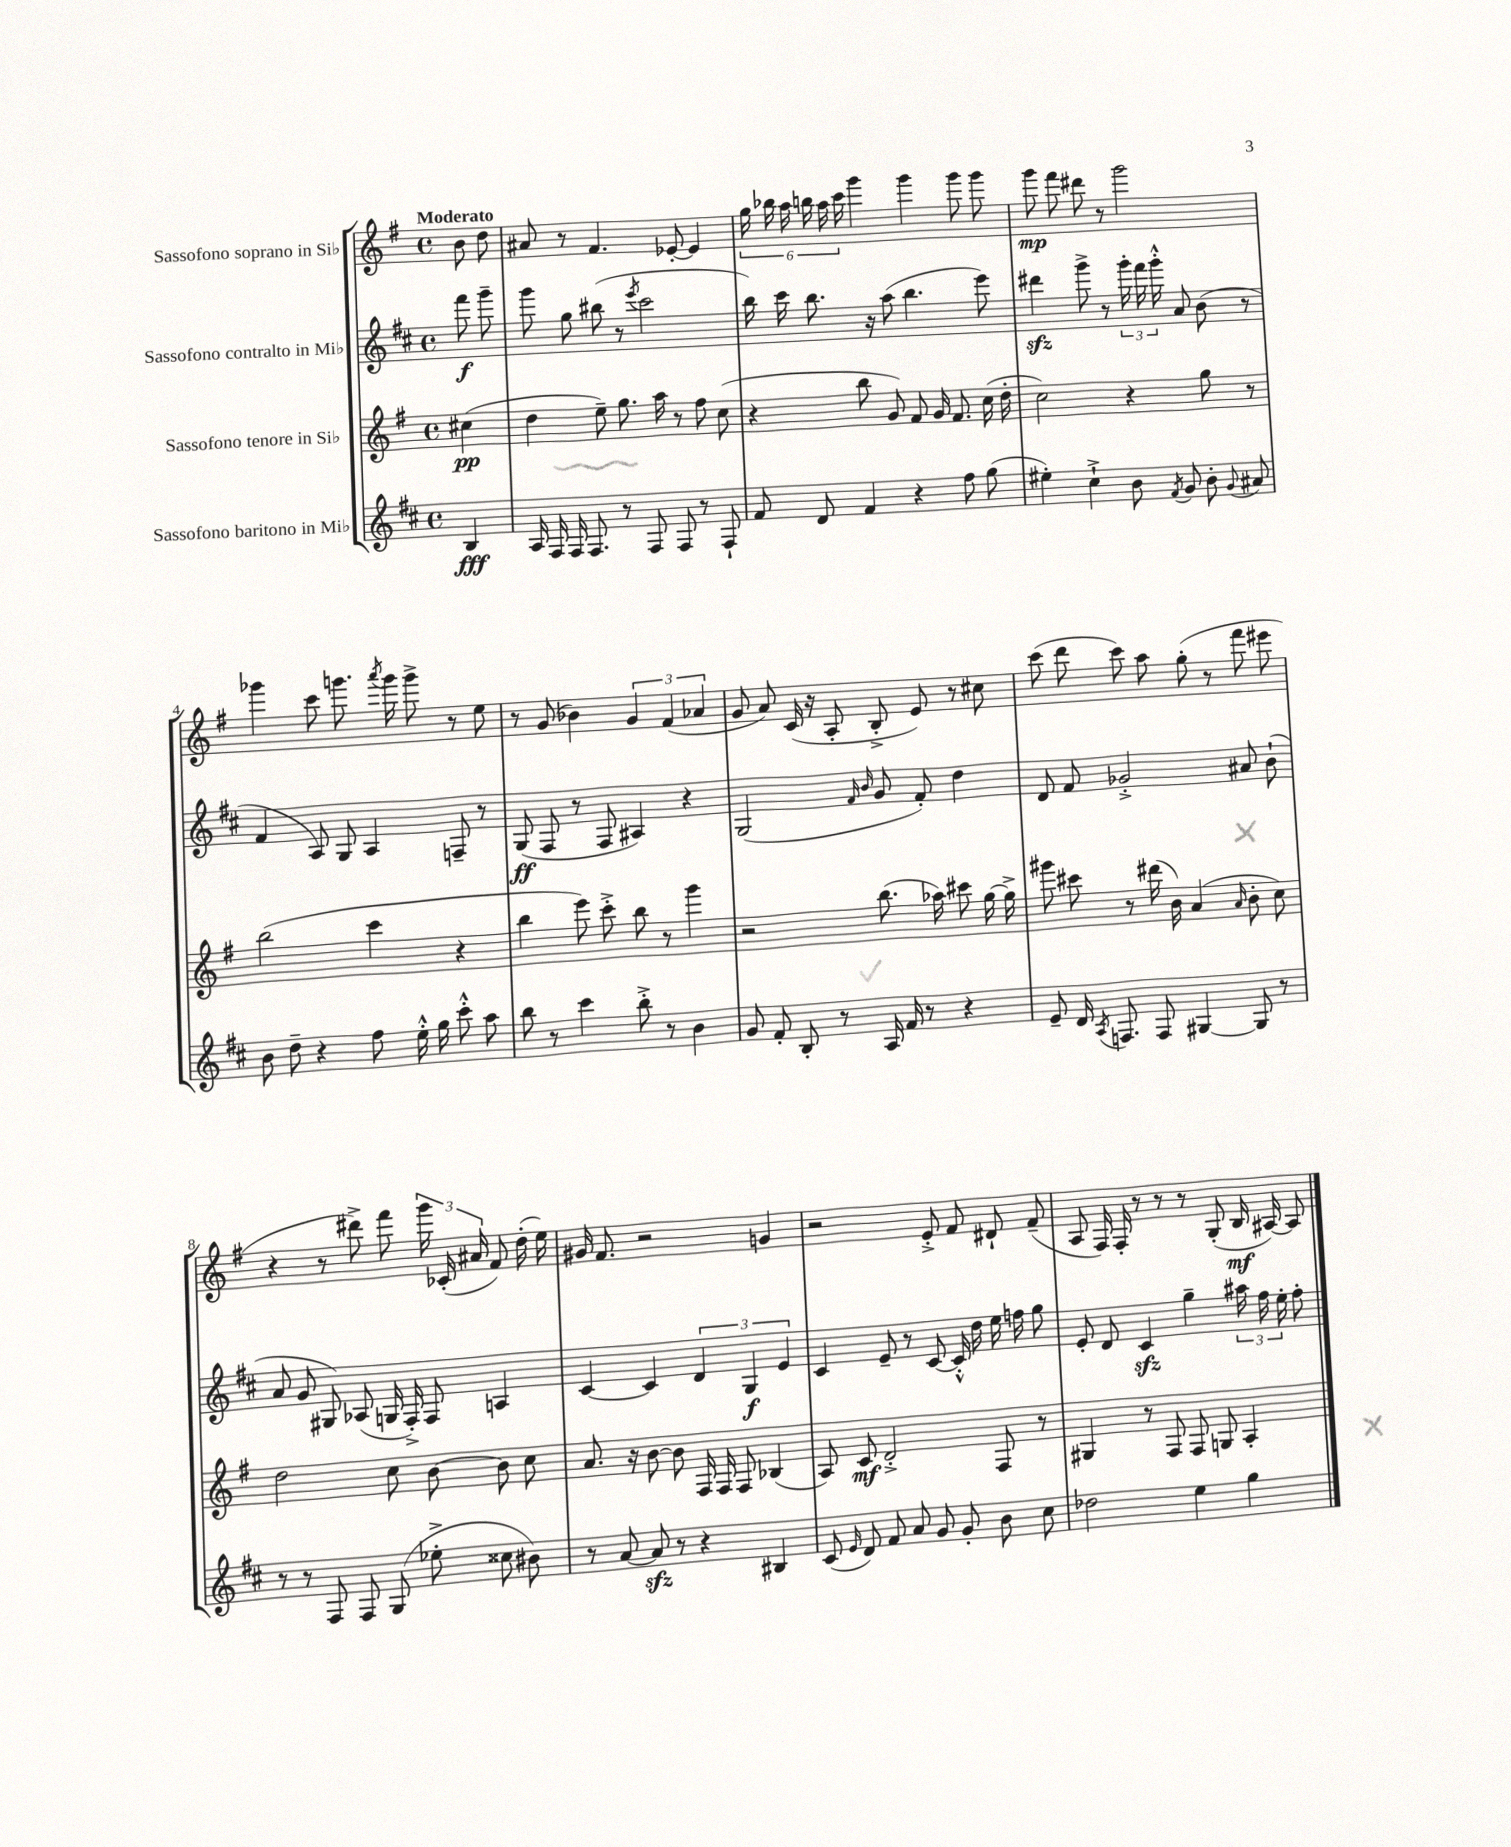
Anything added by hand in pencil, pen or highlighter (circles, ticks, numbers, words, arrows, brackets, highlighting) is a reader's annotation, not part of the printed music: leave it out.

**kern	**kern	**kern	**kern
*staff4	*staff3	*staff2	*staff1
*clefG2	*clefG2	*clefG2	*clefG2
*k[f#c#]	*k[f#]	*k[f#c#]	*k[f#]
*M4/4	*M4/4	*M4/4	*M4/4
*met(c)	*met(c)	*met(c)	*met(c)
4B/	(4cc#\	8fff#\	8b\
.	.	8ggg~\	8dd\
=	=	=	=
16A/	4dd\	8ggg\	8a#/
16F#/	.	.	.
16F#/	.	8gg\	8r
8.F#/	.	.	.
.	8ee~\)	(8bb#\	4.f#/
8r	8.gg\	8r	.
.	.	8qeee/	.
8F#/	.	2ccc#\	.
.	16aa\	.	.
8F#/	8r	.	[8e-'/
8r	8ff#\	.	4e-/]
8F#`/	(8cc\	.	.
=	=	=	=
8f#/	4r	16bb\)	24gg\
.	.	.	24bb-\
.	.	16ccc#\	.
.	.	.	24aa\
8d/	.	8.bb\	24bb\
.	.	.	24aa\
.	.	.	24ccc\
4f#/	8bb\	.	4ggg\
.	.	16r	.
.	8g/)	(8aa\	.
4r	8f#/	4.bb\	4ggg\
.	16g/	.	.
.	8.f#/	.	.
8ff#\	.	.	8ggg\
(8gg\	(16cc\	8eee\)	8ggg\
.	16dd'\	.	.
=	=	=	=
4ee#'\)	2cc\)	4ddd#\	8ggg\
.	.	.	8fff#\
4cc#`^\	.	8ggg^\	8ddd#\
.	.	8r	8r
8b\	4r	24ggg'\	2ggg\
.	.	24fff#\	.
.	.	24ggg'^^\	.
8qf#/	.	.	.
8g/	.	8a/	.
8b'\	8gg\	(8b\	.
8qqg/	.	.	.
8a#/	8r	8r	.
=	=	=	=
8b\	(2bb\	4f#/	4ggg-\
8dd~\	.	.	.
4r	.	8A/)	8ccc\
.	.	8G/	8.ggg\
8ff#\	4ccc\	4A/	.
.	.	.	8qaaa/
.	.	.	16ggg\
16ee'^^\	.	.	8ggg^\
16gg\	.	.	.
8ccc#'^^\	4r	8F~/	8r
8aa\	.	8r	8ee\
=	=	=	=
8bb\	4bb\	(8G/	8r
8r	.	8F#/	(8g/
4ccc#\	8eee\)	8r	4b-\)
.	8ccc'^\	8F#/	.
8bb'^\	8bb\	4A#/)	6g/
8r	8r	.	.
.	.	.	(6f#/
4b\	4ggg\	4r	.
.	.	.	6a-/
=	=	=	=
8g/	2r	(2G/	8g/
8f#'/	.	.	8a/)
8B'/	.	.	(16c/
.	.	.	16r
8r	.	.	8A'/
.	.	16qqf#/	.
.	.	16qqb/	.
16A/	(8.bb\	8g/	8B'^/
16f#/	.	.	.
8r	.	8f#'/)	8e/)
.	16aa-\)	.	.
4r	8ccc#\	4dd\	8r
.	[16gg\	.	8cc#\
.	16gg^\]	.	.
=	=	=	=
8e~/	8ggg#\	8d/	(8ccc\
16d/	8ccc#\	8f#/	8ddd\
8qA/	.	.	.
8.F/	.	.	.
.	8r	2g-'^/	8ccc\)
8F/	(16ddd#\	.	8aa\
.	16b\)	.	.
[4G#/	(4a/	.	(8gg'\
.	.	.	8r
.	16qqa/	.	.
8G#/]	8b'\	8a#/	8fff#\
8r	8cc\)	(8b`\	8eee#\
=	=	=	=
8r	2dd\	8a/	4r
8r	.	8g/	.
8F#/	.	8G#/)	8r
8F#/	.	(8A-/	8ddd#^\)
(8G/	8cc\	16G/	8fff#\
.	.	16F#'^/)	.
8ee-'^\	[8b\	8F#/	24ggg\
.	.	.	(24c-'/
.	.	.	24a#/
8cc##\	8b\]	4A/	8f#/)
8b#\)	8cc\	.	(16dd'\
.	.	.	16ee\)
=	=	=	=
8r	8.a/	[4c#/	16g#/
.	.	.	8.f#/
[8a/	.	.	.
.	16r	.	.
8a/]	[8b\	4c#/]	2r
8r	8b\]	.	.
4r	16F#/	6d/	.
.	16F#/	.	.
.	8F#/	.	.
.	.	6G/	.
4B#/	(4B-/	.	4g/
.	.	6e/	.
=	=	=	=
(8c#/	8A/)	4c#/	2r
16qqe/	.	.	.
8d/)	8c/	.	.
8f#/	2d'^/	8e~/	.
8a/	.	8r	.
8g/	.	[8c#/	8e'^/
8g'/	.	16c#'^^/]	8f#/
.	.	16dd\	.
8b\	8F#/	16ee\	8d#`/
.	.	16ff\	.
8cc#\	8r	8gg\	(8f#~/
=	=	=	=
2dd-\	4G#/	8e'/	8A/
.	.	8d/	16F#/)
.	.	.	16F#'/
.	8r	4c#/	8r
.	8F#/	.	8r
4ee\	8F#/	4gg~\	8r
.	8G/	.	(8G'/
4gg\	4A'/	24aa#\	16B/
.	.	24ff#\	.
.	.	.	[16A#/)
.	.	24ee'\	.
.	.	8ff#'\	8A#/]
==	==	==	==
*-	*-	*-	*-
